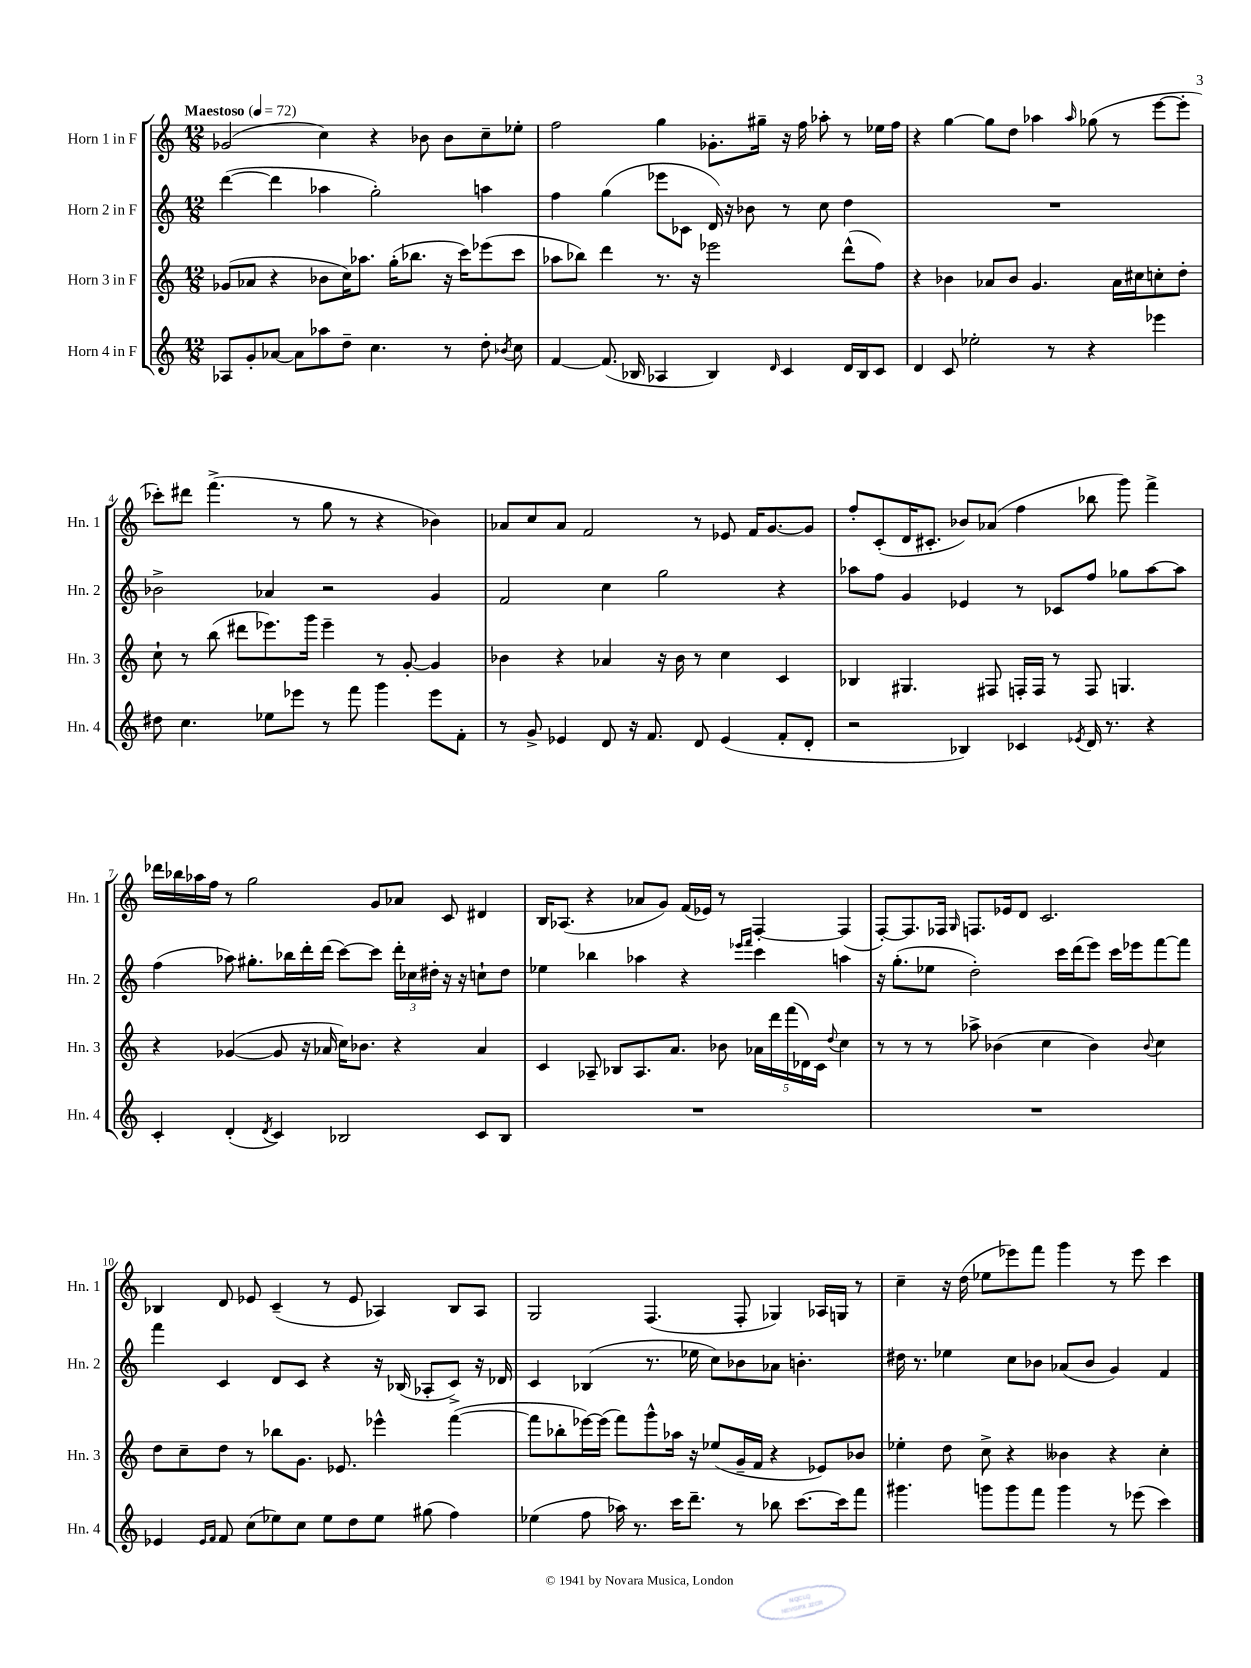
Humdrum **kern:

**kern	**kern	**kern	**kern
*staff4	*staff3	*staff2	*staff1
*clefG2	*clefG2	*clefG2	*clefG2
*k[]	*k[]	*k[]	*k[]
*M12/8	*M12/8	*M12/8	*M12/8
*MM72	*MM72	*MM72	*MM72
8A-	(8g-	([4ddd	(2g-
8g'	8a-	.	.
[8a-	4r	4ddd]	.
8a-]	.	.	.
8aa-	8b-	4aa-	4cc)
8dd~	16cc)	.	.
.	8.aa-	.	.
4.cc	.	2gg')	4r
.	(16gg'	.	.
.	8.bb-	.	.
.	.	.	8b-
8r	16r	.	8b-
.	16ccc)	.	.
8dd'	(8eee-	4aa	8cc~
8qb-	.	.	.
8cc	8ccc	.	8ee-'
=	=	=	=
[4f	8aa-	4ff	2ff
.	8bb-)	.	.
(8.f]	4ddd	(4gg	.
16B-	.	.	.
4A-	8.r	8eee-	4gg
.	.	8c-	.
.	16r	.	.
4B-)	2eee-	16d)	8.g-'
.	.	16r	.
.	.	8b-	.
.	.	.	16gg#~
16qqd	.	.	.
4c	.	8r	16r
.	.	.	16ff
.	.	8cc	8aa-'
16d	(8ddd^^	4dd	8r
16B-	.	.	.
8c	8ff)	.	16ee-
.	.	.	16ff
=	=	=	=
4d	4r	1.r	4r
8c	4b-	.	[4gg
2ee-'	.	.	.
.	8a-	.	8gg]
.	8b-	.	8dd
.	4.g	.	4aa-
8r	.	.	.
.	.	.	16qqaa-
4r	.	.	(8gg-
.	16a-	.	8r
.	16cc#	.	.
4eee-	8cc'	.	[8eee
.	8dd'	.	8eee']
=	=	=	=
8dd#	8cc`	2b-^	8ccc-')
4.cc	8r	.	8ddd#
.	(8bb	.	(4.fff^
.	8ddd#	.	.
8ee-	8.eee-)	4a-	.
8eee-	.	.	8r
.	16ggg	.	.
8r	4eee-~	2r	8gg
8fff	.	.	8r
4ggg	8r	.	4r
.	[8g'	.	.
8eee-	4g]	4g	4b-)
8f'	.	.	.
=	=	=	=
8r	4b-	2f	8a-
8g^	.	.	8cc
4e-	4r	.	8a-
.	.	.	2f
8d	4a-	4cc	.
16r	.	.	.
8.f	.	.	.
.	16r	2gg	.
.	16b-	.	.
8d	8r	.	8r
(4e-	4cc	.	8e-
.	.	.	16f
.	.	.	[8.g
8f'	4c	4r	.
8d'	.	.	8g]
=	=	=	=
2r	4B-	8aa-	8ff'
.	.	8ff	(8c'
.	4.G#	4g	16d
.	.	.	8.c#'
4B-)	.	4e-	8b-)
.	8F#	.	(8a-
4c-	16F'	8r	4ff
.	16F	.	.
.	8r	8c-	.
8qe-	.	.	.
16d	8F	8ff	8bb-
8.r	.	.	.
.	4.G	8gg-	8ggg)
4r	.	[8aa-	4fff^
.	.	8aa-]	.
=	=	=	=
4c'	4r	(4ff	16ddd-
.	.	.	16bb-
.	.	.	16aa-
.	.	.	16ff
(4d'	([4g-	8aa-)	8r
.	.	8.gg#'	2gg
8qd	.	.	.
4c)	8g-]	.	.
.	.	16bb-	.
.	16r	16ddd'	.
.	16a-	(16ddd	.
2B-	16cc)	[8ccc)	.
.	8.b-	.	.
.	.	8ccc]	8g
.	4r	24ddd'	8a-
.	.	24cc-	.
.	.	24dd#'	.
.	.	16r	8c
.	.	16r	.
8c	4a-	8cc`	4d#
8B-	.	8dd#	.
=	=	=	=
1.r	4c	4ee-	16B
.	.	.	(8.A-
.	8A-~	4bb-	4r
.	8B-	.	.
.	8.A-	4aa-	8a-
.	.	.	8g)
.	8.a	.	.
.	.	4r	(16f
.	.	.	16e-)
.	8b-	.	8r
.	.	16qqeee-	.
.	.	16qqfff	.
.	20a-	4ccc	[4F'
.	20ddd	.	.
.	(20fff	.	.
.	20d-)	.	.
.	20c	.	.
.	8qqdd	.	.
.	4cc	4aa	(4F]
=	=	=	=
1.r	8r	16r	[8F')
.	.	(8.gg'	.
.	8r	.	8.F]
.	8r	8ee-	.
.	.	.	16F-
.	.	.	16qqG
.	8aa-^	2dd')	8.F
.	(4b-	.	.
.	.	.	16e-
.	.	.	8d
.	4cc	.	2.c
.	.	16ccc	.
.	.	(16ddd	.
.	4b-)	8eee)	.
.	.	16ccc	.
.	.	16eee-	.
.	8qqb-	.	.
.	4cc	[8fff	.
.	.	8fff]	.
=	=	=	=
4e-	8dd	4fff	4B-
.	8cc~	.	.
16qqe-	.	.	.
16qqf	.	.	.
8f	8dd	4c	8d
(8cc	8r	.	8e-
8ee-)	8bb-	8d	(4c~
8cc	8.g	8c	.
8ee-	.	4r	8r
.	8.e-	.	.
8dd	.	.	8e-
8ee-	4eee-^^	16r	4A-)
.	.	(16B-	.
(8gg#	.	8A-'	.
4ff)	([4fff	8c^)	8B-
.	.	16r	8A-
.	.	16d-	.
=	=	=	=
(4ee-	8fff]	4c	2G
.	8bb-'	.	.
8ff	[16eee-)	(4B-	.
.	(16eee-]	.	.
16aa-)	8fff)	.	.
8.r	.	.	.
.	8ggg^^	8.r	(4.F
16ccc	16aa-	.	.
8.ddd~	16r	16ee-	.
.	(8ee-	8cc)	.
8r	16g~	8b-	8F'
.	16f	.	.
8bb-	4r	8a-	4G-)
[8.ccc	.	4.b'	.
.	8e-)	.	16A-
16ccc]	.	.	16G
8fff	8b-	.	8r
=	=	=	=
4.ggg#	4ee-'	16dd#	4cc~
.	.	8.r	.
.	8dd	4ee-	16r
.	.	.	(16dd
8ggg	8cc^	.	8ee-
8ggg	4r	8cc	8eee-)
8fff	.	8b-	8fff
4ggg	4b--	(8a-	4ggg
.	.	8b-	.
8r	4r	4g)	8r
(8eee-	.	.	8eee-
4ccc)	4cc'	4f	4ccc
==	==	==	==
*-	*-	*-	*-
